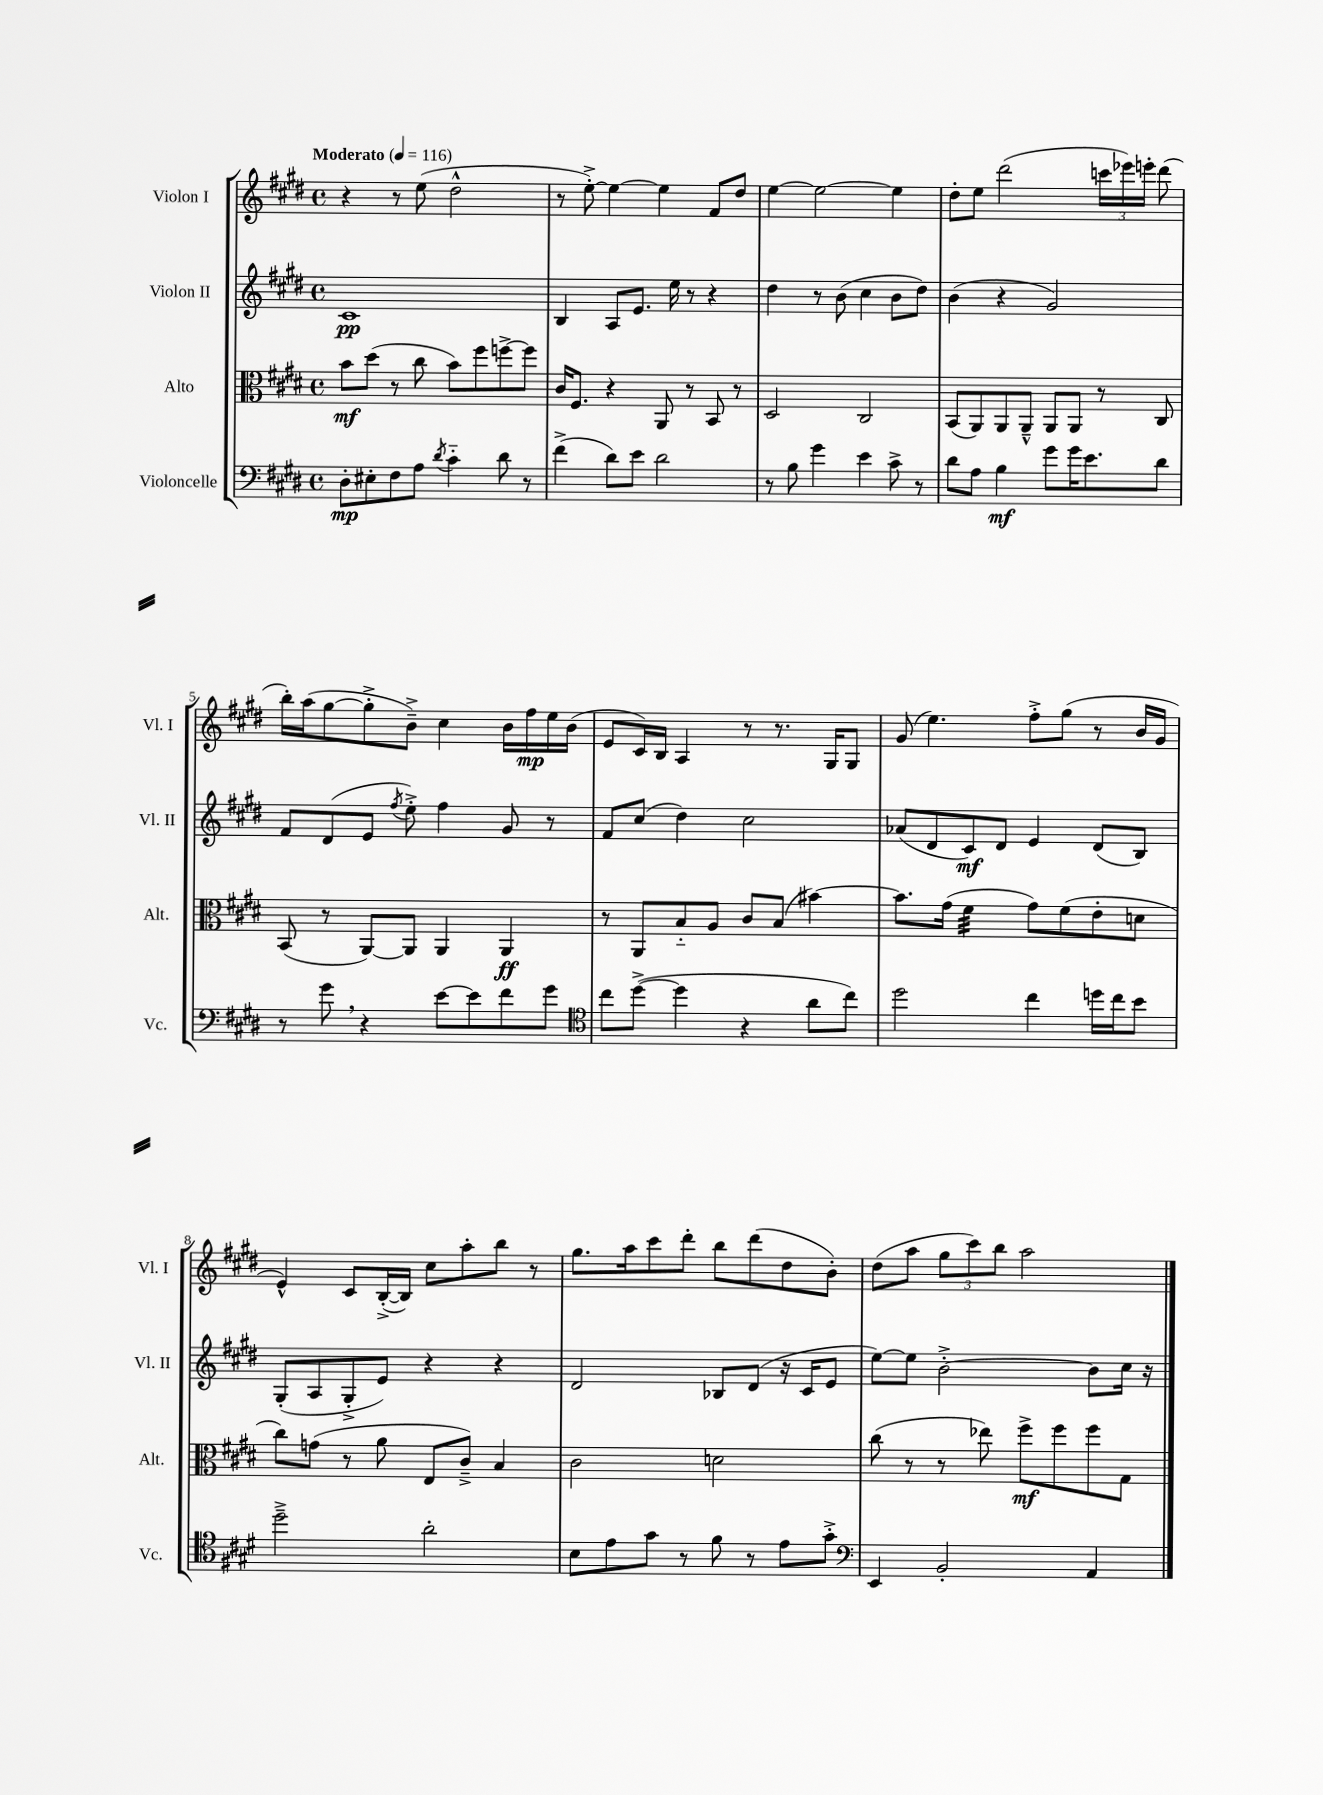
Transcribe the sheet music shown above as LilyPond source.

<<
\new StaffGroup <<
\new Staff = "s0" \with { instrumentName = "Violon I" shortInstrumentName = "Vl. I" } {
    \clef treble \key e \major \defaultTimeSignature \time 4/4 \tempo "Moderato" 4 = 116
    \autoBeamOff r4 r8 e''8( dis''2-^ |
    r8 e''8~-.->) e''4~ e''4 fis'8[ dis''8] |
    e''4~ e''2~ e''4 |
    dis''8[-. e''8] dis'''2( \tuplet 3/2 { c'''16[ ees'''16) e'''16]-. } dis'''8( |
    b''16[-.) a''16( gis''8~ gis''8-.-> b'8]--->) cis''4 b'16[ fis''16\mp e''16 b'16]( |
    e'8[ cis'16) b16] a4 r8 r8. gis16[ gis8] |
    gis'8( e''4.) fis''8[-.-> gis''8]( r8 b'16[ gis'16] |
    e'4-^) cis'8[ b16~-.->( b16]) cis''8[ a''8-. b''8] r8 |
    gis''8.[ a''16 cis'''8 dis'''8]-. b''8[ dis'''8( dis''8 b'8]-.) |
    dis''8[( a''8] \tuplet 3/2 { gis''8[ cis'''8) b''8] } a''2 \bar "|." |
}
\new Staff = "s1" \with { instrumentName = "Violon II" shortInstrumentName = "Vl. II" } {
    \clef treble \key e \major \defaultTimeSignature \time 4/4
    \autoBeamOff cis'1\pp |
    b4 a8[ e'8.] e''16 r8 r4 |
    dis''4 r8 b'8( cis''4 b'8[ dis''8]) |
    b'4( r4 gis'2) |
    fis'8[ dis'8( e'8] \acciaccatura { fis''8 } e''8-.->) fis''4 gis'8 r8 |
    fis'8[ cis''8]( dis''4) cis''2 |
    aes'8[( dis'8 cis'8\mf) dis'8] e'4 dis'8[( b8]) |
    gis8[-.( a8 gis8-.-> e'8]) r4 r4 |
    dis'2 bes8[ dis'8]( r16 cis'16[ e'8] |
    e''8[~) e''8] b'2~-.-> b'8[ cis''16] r16 \bar "|." |
}
\new Staff = "s2" \with { instrumentName = "Alto" shortInstrumentName = "Alt." } {
    \clef alto \key e \major \defaultTimeSignature \time 4/4
    \autoBeamOff b'8[\mf dis''8]( r8 cis''8 b'8[) fis''8 f''8~-> f''8] |
    cis'16[ fis8.] r4 a,8 r8 b,8 r8 |
    dis2 cis2 |
    b,8[( a,8) a,8 a,8]---^ a,8[ a,8] r8 cis8 |
    b,8( r8 a,8[~) a,8] a,4 a,4\ff |
    r8 a,8[ b8-_ a8] cis'8[ b8]( bis'4~) |
    bis'8.[ gis'16]( fis'4:32 gis'8[) fis'8( e'8-. d'8] |
    cis''8[) g'8]( r8 a'8 e8[ cis'8]--->) b4 |
    cis'2 d'2 |
    cis''8( r8 r8 ees''8) fis''8[->\mf fis''8 fis''8 gis8] \bar "|." |
}
\new Staff = "s3" \with { instrumentName = "Violoncelle" shortInstrumentName = "Vc." } {
    \clef bass \key e \major \defaultTimeSignature \time 4/4
    \autoBeamOff dis8[-.\mp eis8-. fis8 a8] \acciaccatura { dis'8 } cis'4-_ dis'8 r8 |
    fis'4->( dis'8[) e'8] dis'2 |
    r8 b8 gis'4 e'4 cis'8-> r8 |
    dis'8[ a8] b4\mf gis'8[ gis'16 e'8. dis'8] |
    r8 gis'8 \breathe r4 e'8[~ e'8 fis'8 gis'8] |
    \clef tenor cis''8[ dis''8]~->( dis''4 r4 a'8[ cis''8]) |
    dis''2 cis''4 d''16[ cis''16 b'8] |
    dis''2---> a'2-. |
    b8[ e'8 gis'8] r8 fis'8 r8 e'8[ gis'8]-.-> |
    \clef bass e,4 b,2-. a,4 \bar "|." |
}
>>
>>
